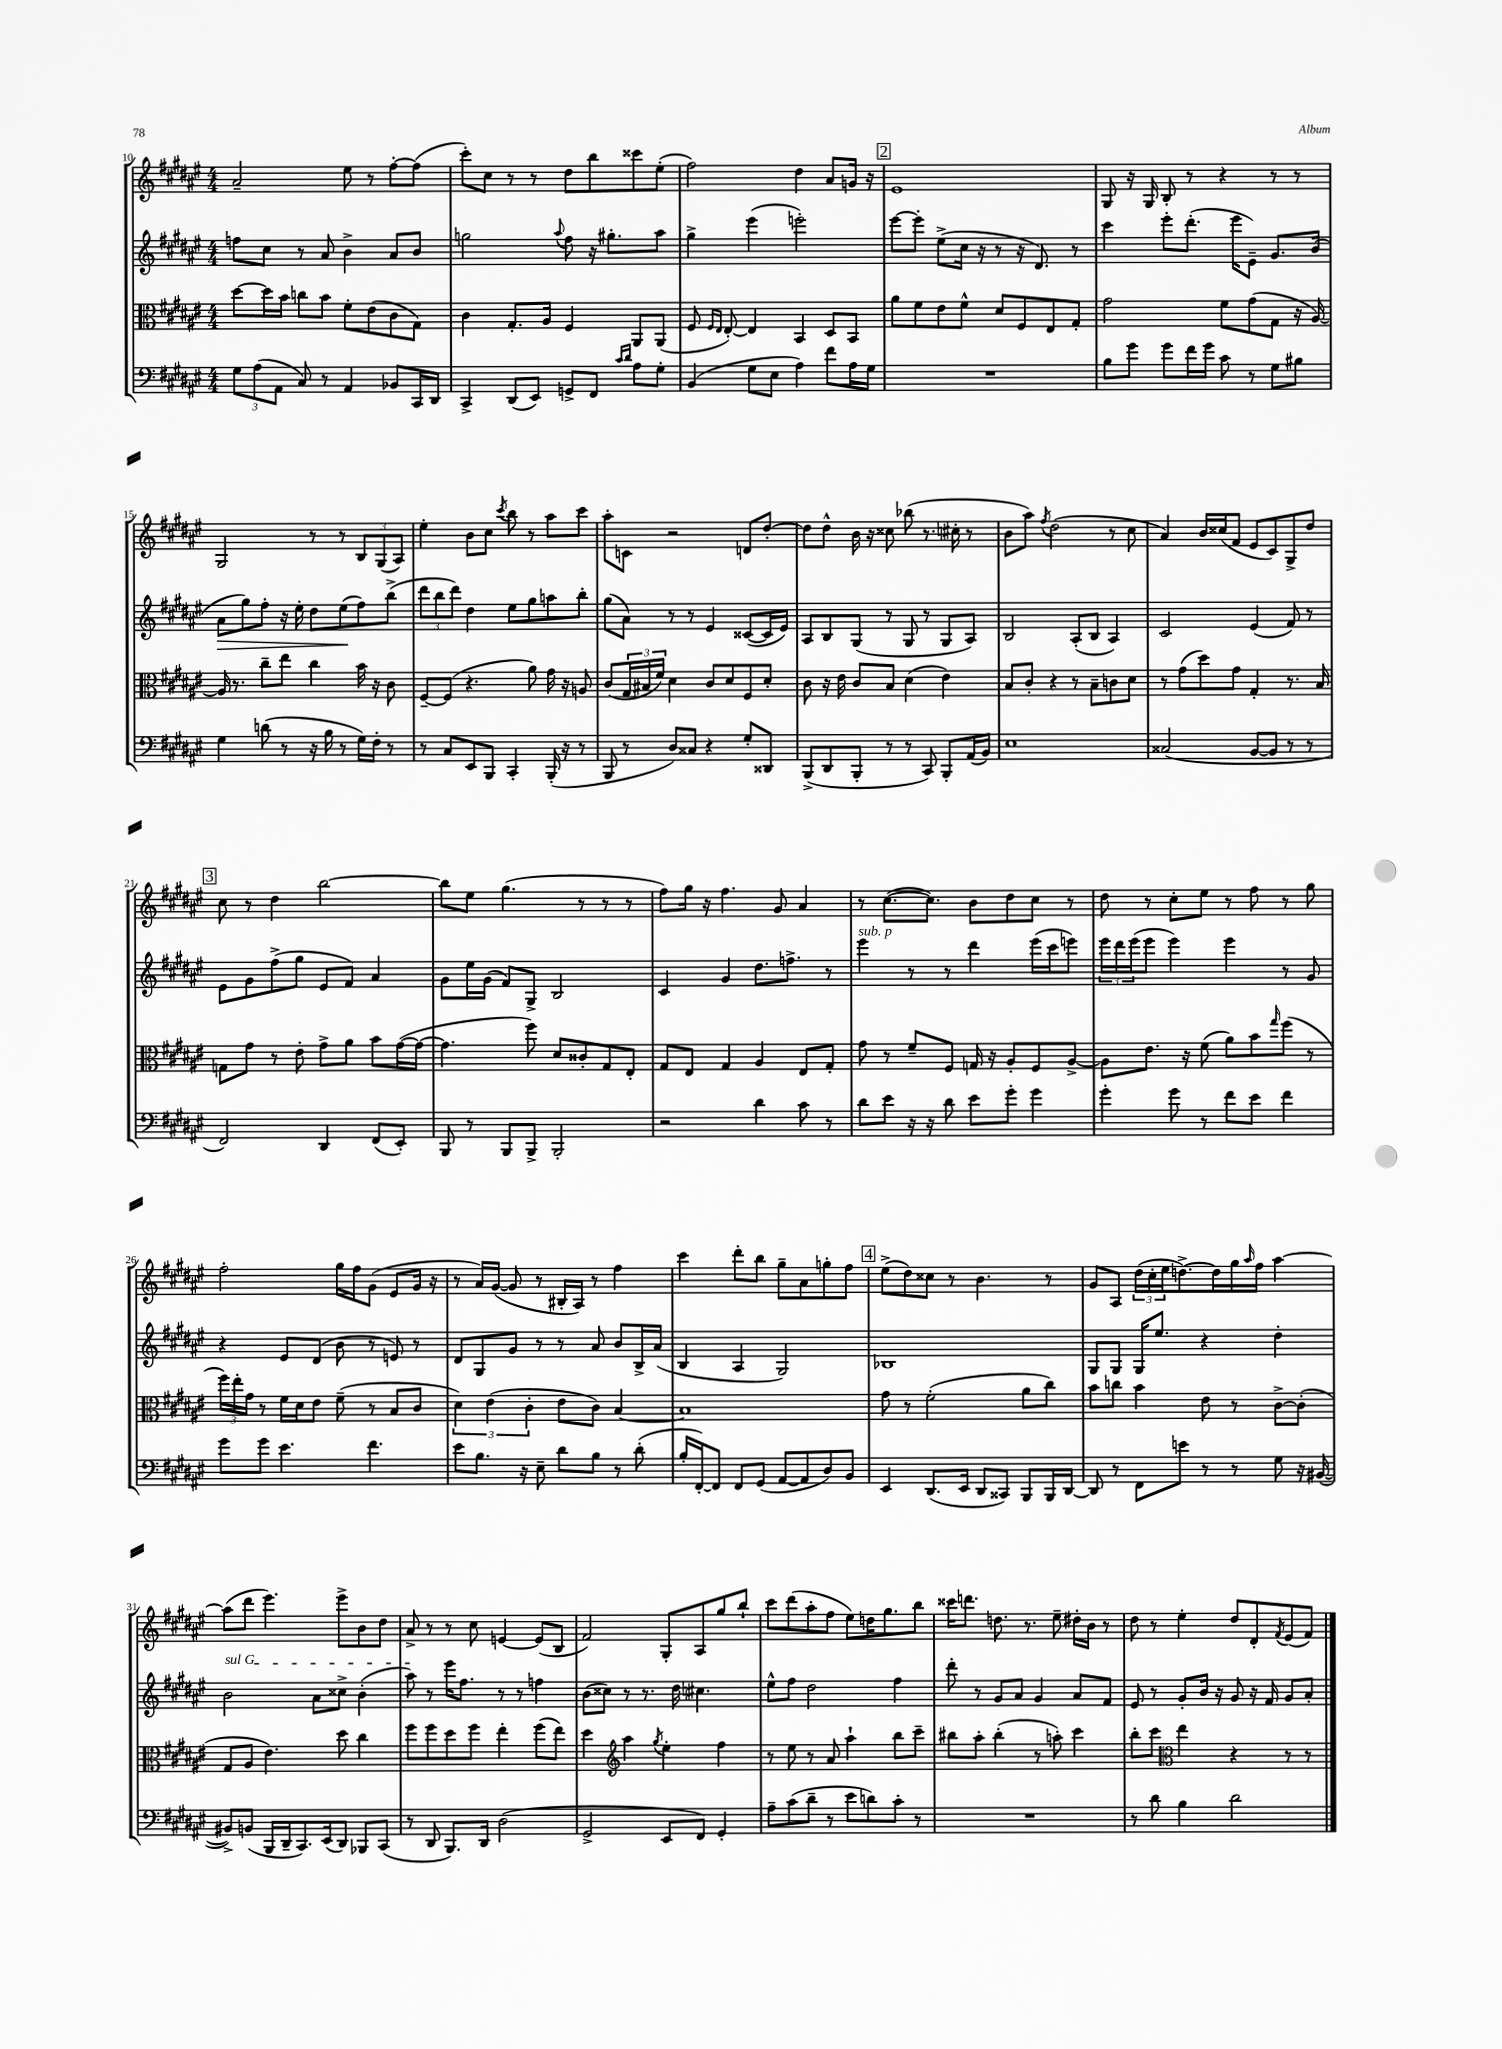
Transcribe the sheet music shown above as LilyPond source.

<<
\new StaffGroup <<
\new Staff = "s0" {
    \clef treble \key fis \major \numericTimeSignature \time 4/4
    ais'2-- eis''8 r8 fis''8~-. fis''8( |
    cis'''8-.) cis''8 r8 r8 dis''8 b''8 cisis'''8 eis''8-.( |
    fis''2) dis''4 ais'8 g'16 r16 |
    \mark \markup { \box "2" } eis'1 |
    gis8 r16 gis16 b8-. r8 r4 r8 r8 |
    gis2 r8 r8 \tuplet 3/2 { b8 gis8( ais8) } |
    eis''4-. b'8 cis''8 \acciaccatura { cis'''8 } b''8 r8 ais''8 cis'''8 |
    ais''8-. c'8 r2 d'8 dis''8~-. |
    dis''8 dis''8-^ b'16 r16 cisis''8 bes''8( r8. cis''16-. r8 |
    b'8 ais''8) \acciaccatura { fis''8 } dis''2( r8 cis''8 |
    ais'4) b'16 cisis''16( fis'8 eis'8 cis'8) gis8-> dis''8 |
    \mark \markup { \box "3" } cis''8 r8 dis''4 b''2~ |
    b''8 eis''8 gis''4.( r8 r8 r8 |
    fis''8) gis''16 r16 fis''4. gis'8 ais'4 |
    r8 cis''8.~( cis''8.) b'8 dis''8 cis''8 r8 |
    dis''8 r8 cis''8-. eis''8 r8 fis''8 r8 gis''8 |
    fis''2-. gis''16 fis''16 gis'8( eis'8 gis'16 r16 |
    r8 ais'16) gis'16~( gis'8 r8 bis16-. ais16) r8 fis''4 |
    cis'''4 dis'''8-. b''8 gis''8-- ais'8 g''8-. fis''8 |
    \mark \markup { \box "4" } eis''8->( dis''8) cisis''8 r8 b'4. r8 |
    gis'8 ais8 \tuplet 3/2 { dis''16( cis''16-. eis''16 } d''8.~->) d''16 gis''16 \grace { ais''16 } fis''16 ais''4~ |
    ais''8( dis'''8 eis'''4.) eis'''8-> b'8 dis''8 |
    ais'8-> r8 r8 cis''8 e'4~ e'8( b8 |
    fis'2) gis8-. ais8 gis''8 b''8-! |
    cis'''8 dis'''8( ais''8-. fis''8 eis''8) d''16 gis''8. b''8 |
    cisis'''16 d'''8. d''8. r8. eis''8-- dis''16-. b'16 r8 |
    dis''8 r8 eis''4-. dis''8 dis'8-. \acciaccatura { fis'8 } eis'8( fis'8) \bar "|." |
}
\new Staff = "s1" {
    \clef treble \key fis \major \numericTimeSignature \time 4/4
    f''8 cis''8 r8 ais'8 b'4-> ais'8 b'8 |
    g''2 \appoggiatura { ais''8 } fis''8 r16 gis''8.-. ais''8 |
    gis''4-> eis'''4( e'''2-.) |
    \mark \markup { \box "2" } eis'''8~ eis'''8-. eis''8->( cis''16 r16 r8 r16 dis'8.) r8 |
    cis'''4 eis'''8-. dis'''8.-.( eis'''16 eis'8--) gis'8. b'16( |
    ais'8\> gis''8) fis''8-. r16 eis''16-. dis''8 eis''8\!( fis''8) b''8->( |
    \tuplet 3/2 { dis'''8 b''8 dis'''8) } dis''4 eis''8 gis''8 a''8 b''8-. |
    gis''8( ais'8) r8 r8 eis'4 cisis'8~( cisis'16 eis'16) |
    ais8 b8 gis8( r8 gis8 r8 gis8 ais8) |
    b2 ais8-.( b8 ais4) |
    cis'2 eis'4( fis'8) r8 |
    \mark \markup { \box "3" } eis'8 gis'8 fis''8->( gis''8 eis'8 fis'8) ais'4 |
    gis'8 eis''16 gis'16( fis'8) gis8-> b2 |
    cis'4 gis'4 dis''8. f''8.-> r8 |
    eis'''4^\markup { \italic "sub. p" } r8 r8 dis'''4 eis'''16( cis'''16 e'''8) |
    \tuplet 3/2 { eis'''16 dis'''16 eis'''16( } eis'''8 eis'''4) eis'''4 r8 gis'8 |
    r4 eis'8 dis'8( b'8 r8 e'8) r8 |
    dis'8 gis8 gis'8 r8 r8 ais'8 b'8 b16-> ais'16( |
    b4 ais4 gis2) |
    \mark \markup { \box "4" } bes1 |
    gis8 gis8 gis16 eis''8. r4 dis''4-. |
    \once \override TextSpanner.bound-details.left.text = \markup { \italic "sul G" } b'2\startTextSpan ais'8 cisis''8-> b'4-.( |
    ais''8\stopTextSpan) r8 eis'''16 fis''8. r8 r8 f''4 |
    b'8( cisis''8) r8 r8. dis''16 cis''4. |
    eis''8-^ fis''8 dis''2 fis''4 |
    dis'''8-. r8 gis'8 ais'8 gis'4 ais'8 fis'8 |
    eis'8 r8 gis'8-. b'16 r16 gis'8 r16 fis'16 gis'8 ais'8-. \bar "|." |
}
\new Staff = "s2" {
    \clef alto \key fis \major \numericTimeSignature \time 4/4
    dis''8~ dis''16 b'16 c''8 b'8 fis'8-. eis'8( cis'8 gis8) |
    cis'4 gis8.-. ais16 fis4 ais,8 ais,8( |
    fis8 \grace { fis16 eis16 } eis8~-.) eis4 b,4 dis8 b,8 |
    \mark \markup { \box "2" } ais'8 fis'8 eis'8 fis'8-^ dis'8 fis8 eis8 gis8-. |
    gis'2 fis'8 gis'8( gis8 r16 ais16~) |
    ais16 r8. cis''8-- eis''8 cis''4 b'16 r16 cis'8 |
    fis8~-- fis8( r4. ais'8) gis'16 r16 a8 |
    cis'8( \tuplet 3/2 { gis16 bis16 fis'16) } dis'4 cis'8 dis'8 fis8 dis'8-. |
    cis'8 r16 eis'16 cis'8 b8 dis'4( eis'4) |
    b8 cis'8-. r4 r8 b8-- c'8 dis'8 |
    r8 gis'8( dis''8) gis'8 gis4-. r8. b16 |
    \mark \markup { \box "3" } g8 gis'8 r8 eis'8-. gis'8-> ais'8 b'8 gis'16~( gis'16~ |
    gis'4. fis''8) dis'8 cisis'8-. gis8 eis8-. |
    gis8 eis8 gis4 ais4 eis8 gis8-. |
    gis'8 r8 fis'8-- fis8 g16 r16 ais8-. fis8 ais8~-> |
    ais8 eis'8. r16 fis'8( ais'8) b'8 \grace { gis''16 } fis''8( r8 |
    \tuplet 3/2 { fis''16) eis''16-. gis'16 } r8 fis'16 dis'16 eis'8 fis'8--( r8 b8 cis'8 |
    \tuplet 3/2 { dis'4) eis'4( cis'4-. } eis'8 cis'8) b4~ |
    b1 |
    \mark \markup { \box "4" } gis'8 r8 fis'2-.( ais'8 cis''8) |
    b'8 c''8 b'4 eis'8 r8 cis'8~-> cis'8-.( |
    gis8 ais8 eis'4.) dis''8 cis''4 |
    fis''8 fis''8 dis''8 fis''8 eis''4-. fis''8( eis''8) |
    dis''4 \clef treble ais''4 \acciaccatura { gis''8 } eis''4-. fis''4 |
    r8 eis''8 r8 ais'8 ais''4-! b''8 cis'''8-- |
    bis''8 ais''8-. bis''4-.( r8 a''8-.) cis'''4 |
    b''8-. cis'''8 \clef alto eis''4 r4 r8 r8 \bar "|." |
}
\new Staff = "s3" {
    \clef bass \key fis \major \numericTimeSignature \time 4/4
    \tuplet 3/2 { gis8 ais8( ais,8 } cis8) r8 ais,4 bes,8 cis,16 dis,16 |
    cis,4-> dis,8( eis,8) g,8-> fis,8 \grace { cis'16 dis'16 } ais8 gis8-. |
    b,4( gis8 eis8 ais4) fis'8 ais16 gis16 |
    \mark \markup { \box "2" } R1 |
    b8 gis'8 gis'8 fis'16 gis'16 cis'8 r8 gis8 bis8 |
    gis4 d'8( r8 r16 b16 r8 gis16) fis16-. r8 |
    r8 cis8 eis,8 b,,8 cis,4-. b,,16-.( r16 r8 |
    b,,8 r8 dis8) cisis8 r4 gis8-. disis,8 |
    b,,8->( dis,8 b,,8-. r8 r8 cis,8) b,,8-. ais,16( b,16) |
    eis1 |
    cisis2( b,8~ b,8 r8 r8 |
    \mark \markup { \box "3" } fis,2) dis,4 fis,8( eis,8-.) |
    b,,8 r8 b,,8 b,,8-> b,,2-. |
    r2 dis'4 cis'8 r8 |
    dis'8 eis'8 r16 r16 dis'8 eis'8 gis'8-. gis'4 |
    gis'4-. gis'8 r8 fis'8 eis'8 fis'4 |
    gis'8 gis'8 eis'4. fis'4. |
    eis'8 b8. r16 eis8-- dis'8 b8 r8 dis'8-.( |
    b16-. fis,16~-.) fis,8 fis,8 gis,8( ais,8~ ais,8 dis8) b,8 |
    \mark \markup { \box "4" } eis,4 dis,8.( eis,16 dis,8 cisis,8) b,,8 b,,16 dis,16~ |
    dis,8 r8 fis,8 e'8 r8 r8 gis8 r16 bis,16~( |
    bis,8->) b,8( b,,16 dis,16-- cis,8.) eis,16( dis,8) bes,,8 cis,8( |
    r8 dis,8 b,,8.) dis,16 dis2( |
    gis,2-> eis,8 fis,8) gis,4-. |
    ais8-- cis'8( dis'8-- r8 eis'8 d'8) cis'8-. r8 |
    R1 |
    r8 dis'8 b4 dis'2 \bar "|." |
}
>>
>>
\layout { \context { \Score currentBarNumber = #10 } }
